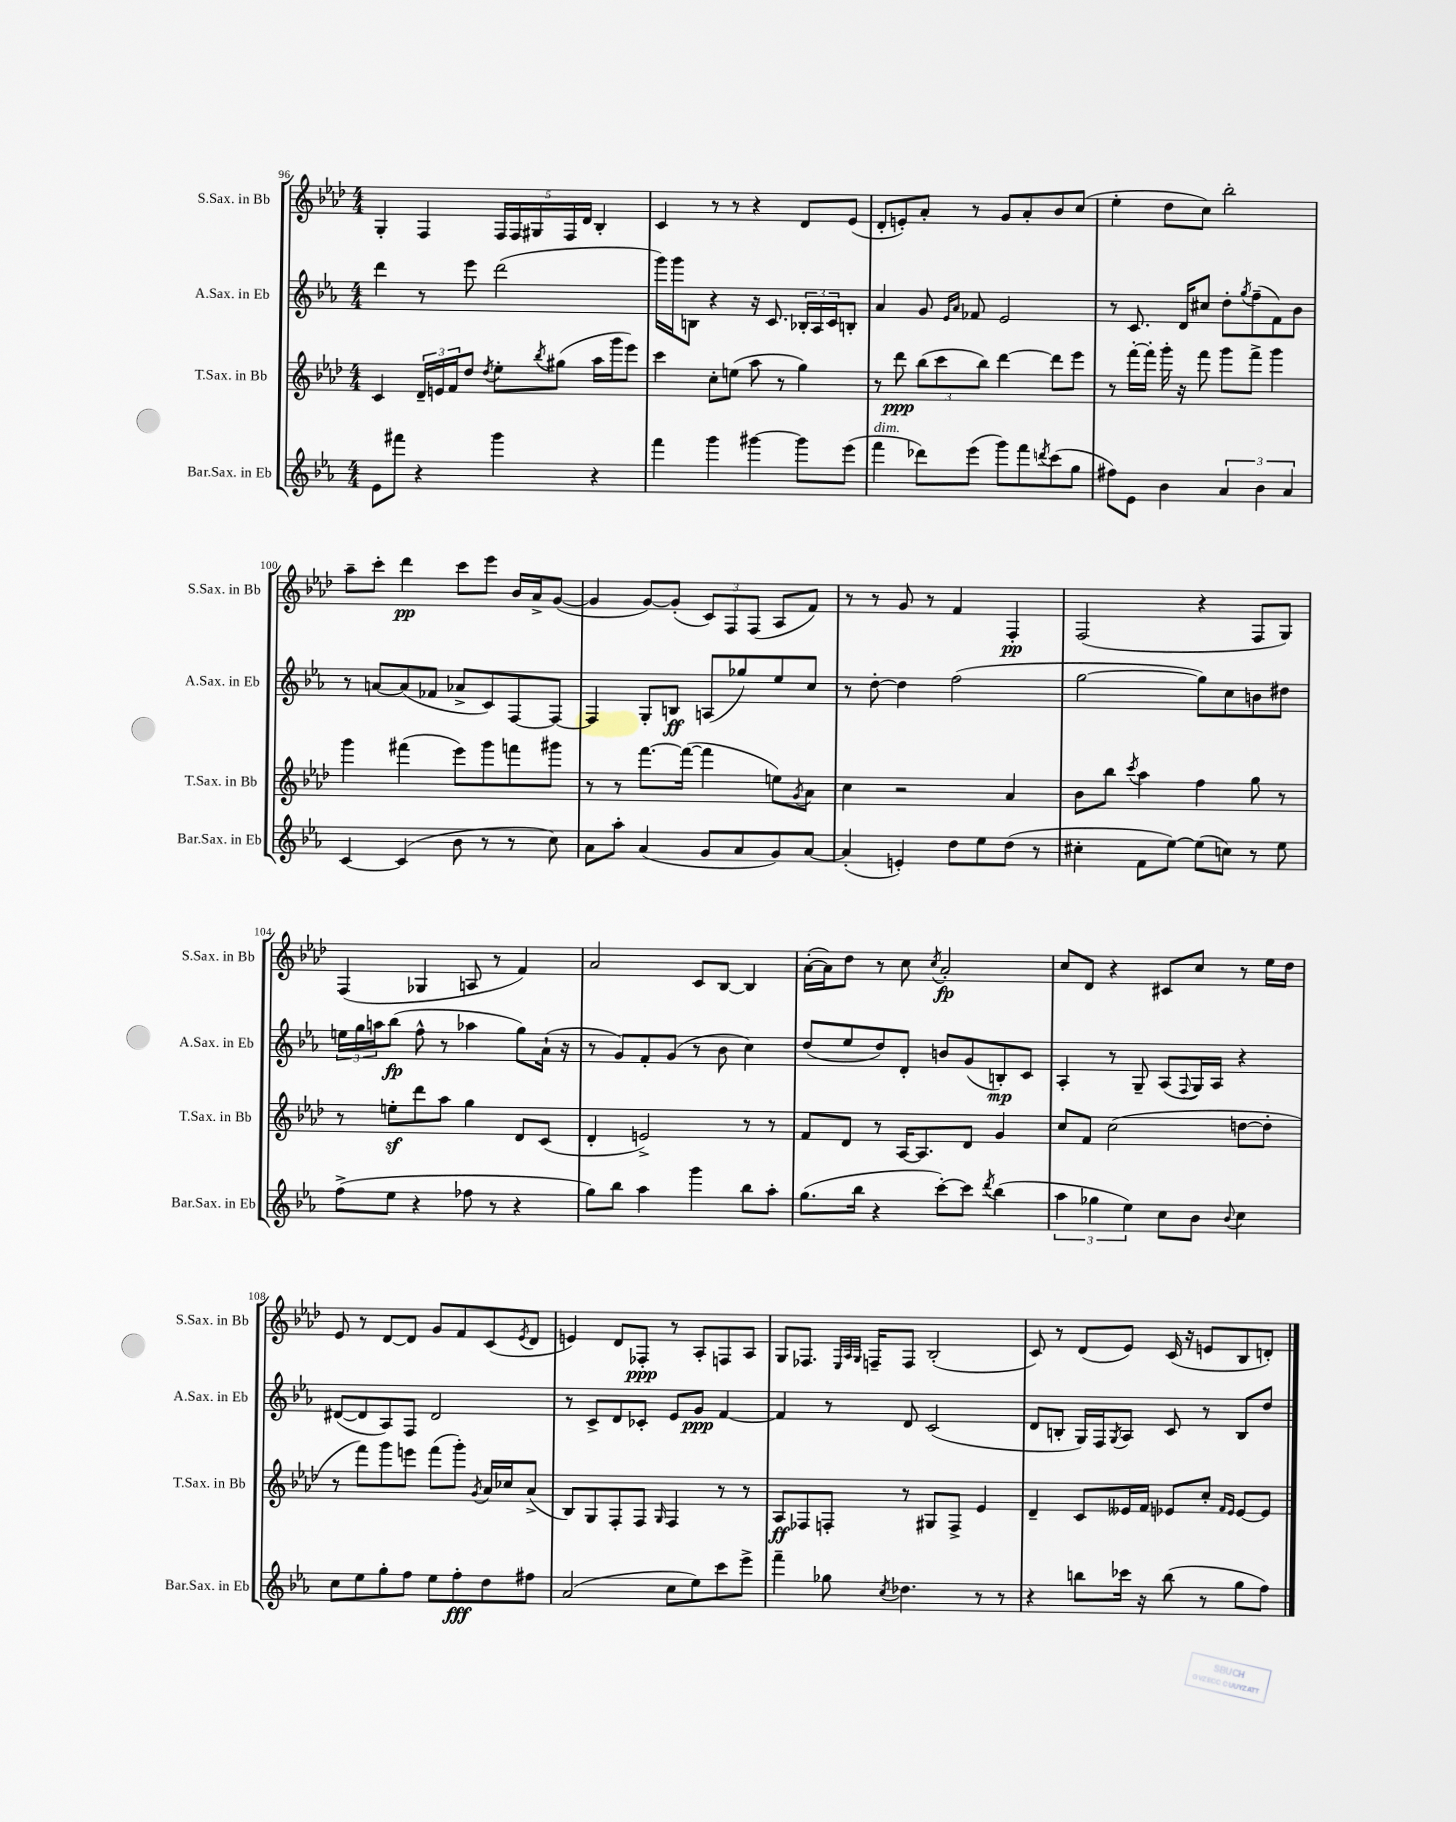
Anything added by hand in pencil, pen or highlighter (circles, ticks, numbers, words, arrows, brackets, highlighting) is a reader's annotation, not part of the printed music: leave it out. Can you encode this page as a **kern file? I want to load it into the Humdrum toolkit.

**kern	**kern	**kern	**kern
*staff4	*staff3	*staff2	*staff1
*clefG2	*clefG2	*clefG2	*clefG2
*k[b-e-a-]	*k[b-e-a-d-]	*k[b-e-a-]	*k[b-e-a-d-]
*M4/4	*M4/4	*M4/4	*M4/4
8e-	4c	4ddd	4G'
8fff#	.	.	.
4r	24d-~	8r	4F
.	24e	.	.
.	24f	.	.
.	8dd-	8eee-	.
.	8qdd-	.	.
4ggg	8ee-'	(2ddd	20F
.	.	.	20F
.	.	.	20G#
.	8qbb-	.	.
.	(8gg#	.	.
.	.	.	20F
.	.	.	20d-
4r	16aa-	.	4B-'
.	16ggg	.	.
.	8eee-)	.	.
=	=	=	=
4fff	4ccc	16ggg)	4c
.	.	16ggg	.
.	.	8B	.
4ggg	8cc'	4r	8r
.	(8ee	.	8r
[4ggg#	8aa-	16r	4r
.	.	8.c	.
.	8r	.	.
8ggg#]	4gg)	24B-'	8d-
.	.	24A-	.
.	.	24c	.
(8eee-	.	8B'	(8e-
=	=	=	=
4fff	8r	4a-	8d-'
.	8ddd-	.	8e')
8ddd-)	(12bb-	8g	8a-'
.	12ccc	.	.
.	.	16qqe-	.
.	.	16qqa-	.
(8eee-	.	8f-	8r
.	12bb-)	.	.
8ggg)	[4ddd-	2e-	8g
8fff	.	.	8a-'
8qddd	.	.	.
(8ccc	8ddd-]	.	8b-
8gg	8eee-	.	(8cc
=	=	=	=
8ff#)	8r	8r	4ee-'
8e-	[16fff'	8.c	.
.	16fff']	.	.
4b-	16ggg'	.	8dd-
.	16r	16d	.
.	8fff	8cc#	8cc)
6a-	8ggg	8dd'	2bb-'
.	.	8qgg	.
.	8fff^	(8ff~	.
6b-	.	.	.
.	4ggg	8f)	.
6a-	.	.	.
.	.	8b-	.
=	=	=	=
[4c	4ggg	8r	8aa-~
.	.	[8a	8ccc'
(4c]	(4fff#	(8a]	4ddd-
.	.	8f-	.
8b-	8eee-)	8a-^	8ccc
8r	8ggg	8c)	8eee-
8r	8fff	[8F	16b-
.	.	.	16a-^
8cc)	8ggg#	8F_	([8g
=	=	=	=
8a-	8r	4F]	4g]
8aa-'	8r	.	.
(4a-	[8.fff	8G'	[8g)
.	.	8B	(8g']
.	(16fff_	.	.
8g	4fff]	(8A	12c)
.	.	.	12F
8a-	.	8gg-)	.
.	.	.	(12F
8g)	8ee)	8ee-	8A-
.	8qg	.	.
[8a-	8a-	8cc	8f)
=	=	=	=
(4a-']	4cc	8r	8r
.	.	[8dd'	8r
4e')	2r	4dd]	8g
.	.	.	8r
8dd	.	(2ff	4f
8ee-	.	.	.
(8dd	4a-	.	4F'
8r	.	.	.
=	=	=	=
4cc#'	8b-	[2gg	(2F
.	8bb-	.	.
.	8qccc	.	.
8f	4aa-	.	.
[8ee-)	.	.	.
(8ee-]	4ff	8gg])	4r
8cc)	.	8cc	.
8r	8gg	8b	8F
8ee-	8r	8dd#	8G)
=	=	=	=
(8ff^	8r	24ee	(4F
.	.	24gg	.
.	.	24aa	.
8ee-	8ee'	(8bb-	.
4r	8ddd-	8ff^^	4G-
.	8aa-	8r	.
8ff-	4gg	4aa-	8A
8r	.	.	8r
4r	8d-	8gg)	4f)
.	(8c	(16a-`	.
.	.	16r	.
=	=	=	=
8gg)	4d-'	8r	2a-
8bb-	.	8g)	.
4aa-	2e^)	8f'	.
.	.	(8g	.
4ggg	.	8r	8c
.	.	8b-	[8B-
8bb-	8r	4cc)	4B-]
8aa-'	8r	.	.
=	=	=	=
(8.gg	8f	(8dd	([16a-'
.	.	.	16a-])
.	8d-	8ee-	8dd-
16bb-	.	.	.
4r	8r	8dd)	8r
.	[16A-	8d'	8cc
.	8.A-]	.	.
.	.	.	8qcc
[8ccc')	.	8b	2a-'
8ccc]	8d-	(8g	.
8qddd	.	.	.
(4bb-	4g	8B')	.
.	.	8c	.
=	=	=	=
6aa-	8cc	4A-'	8cc
.	8f	.	8d-
6gg-	.	.	.
.	(2cc	8r	4r
6ee-)	.	.	.
.	.	8G~	.
8cc	.	(8A-	8c#
.	.	8qqF	.
8b-	.	16G)	8cc
.	.	16A-	.
8qqb-	.	.	.
4cc	[8dd	4r	8r
.	8dd']	.	16ee-
.	.	.	16dd-
=	=	=	=
8cc	8r	([8d#	8e-
8ee-	8fff)	8d#]	8r
8gg'	8ggg	8A-)	[8d-
8ff	8eee	8F	8d-]
8ee-	(8fff	2d#	8g
8ff'	8ggg')	.	8f
.	8qg	.	.
8dd	16a-	.	(8c
.	16cc-	.	.
.	.	.	8qe-
8ff#	(8a-^	.	8d-
=	=	=	=
(2a-	8B-)	8r	4e)
.	8G	8c^	.
.	8F'	8d	8d-
.	8F	8c-'	8F-'
.	16qqG	.	.
8cc	4F	8e-	8r
8ee-)	.	8g	8A-'
8ccc	8r	[4f	8F
8eee-^	8r	.	8A-
=	=	=	=
4fff~	8A-	4f]	8G
.	8F-	.	8.F-
8gg-	8F'	8r	.
.	.	.	32qqE-
.	.	.	32qqA-
.	.	.	32qqG
.	.	.	16F~
8qcc	.	.	.
4.dd-	8r	8d	8F
.	8G#	(2c	(2B-'
.	8F^	.	.
8r	4e-	.	.
8r	.	.	.
=	=	=	=
4r	4d-~	8d	8c)
.	.	8B'	8r
8bb	8c	16G)	(8d-
.	.	16F	.
.	.	8qG	.
16ccc-	16e--	8A-	8e-)
16r	16f	.	.
(8bb	8e-	8c	(16c
.	.	.	16r
8r	8cc'	8r	8e
.	16qqf	.	.
.	16qqe-	.	.
8gg	[8e-	8B	8B-
8ff)	8e-]	8dd	8d')
==	==	==	==
*-	*-	*-	*-
